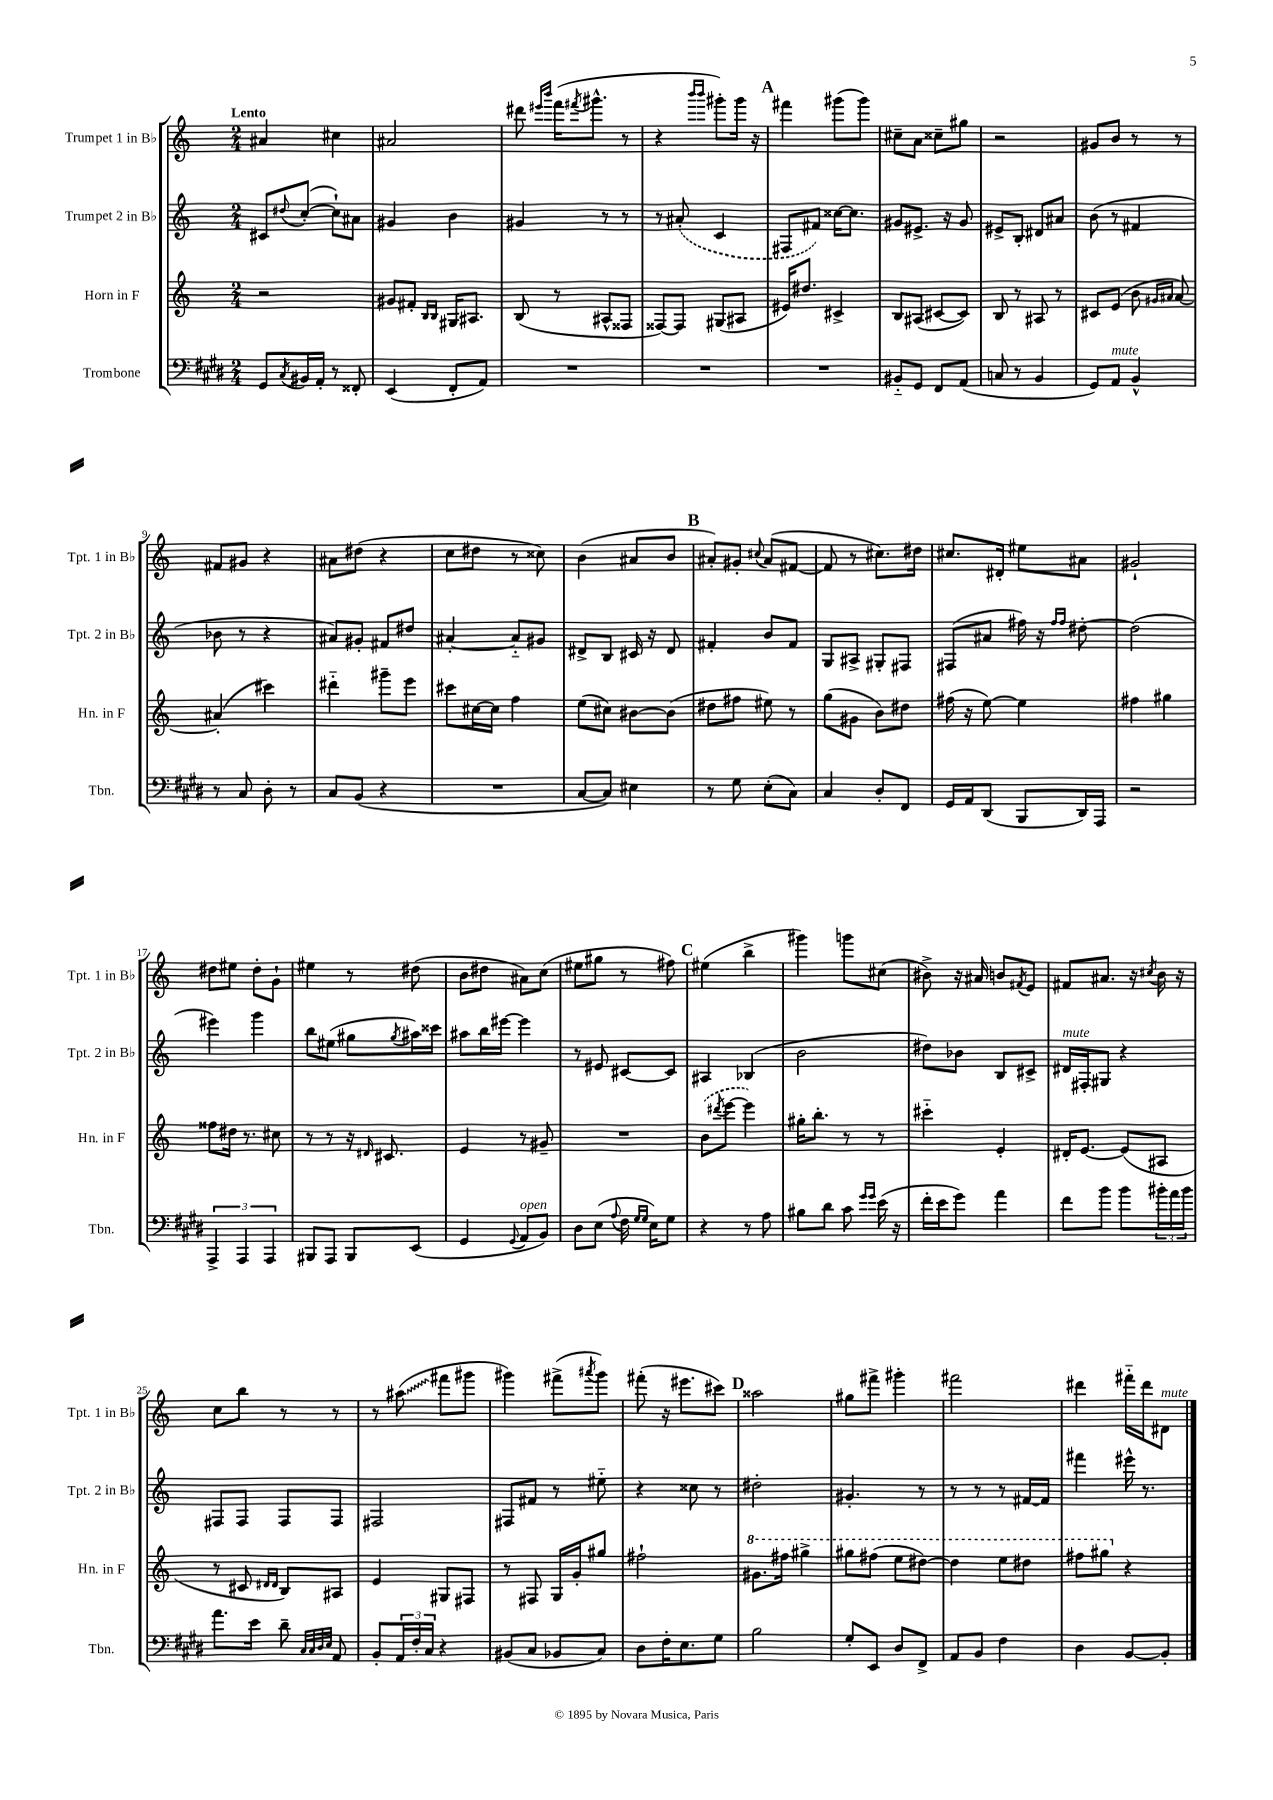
<<
\new StaffGroup <<
\new Staff = "s0" \with { instrumentName = "Trumpet 1 in Bb" shortInstrumentName = "Tpt. 1 in Bb" } {
    \clef treble \key c \major \numericTimeSignature \time 2/4 \tempo "Lento"
    ais'4 cis''4 |
    ais'2 |
    dis'''8 \grace { eis'''16 b'''16 } f'''16( \acciaccatura { fis'''8 } gis'''8.-^ r8 |
    r4 \grace { b'''16 b'''16 } gis'''8-.) gis'''16 r16 |
    \mark \markup { \bold "A" } fis'''4 gis'''8( gis'''8) |
    cis''8-- a'8 cisis''8-- gis''8 |
    r2 |
    gis'8 b'8 r8 r8 |
    fis'8 gis'8 r4 |
    ais'8 dis''8( r4 |
    c''8 dis''8 r8 cisis''8) |
    b'4( ais'8 b'8 |
    \mark \markup { \bold "B" } ais'8-.) gis'8-. \appoggiatura { cis''8 } ais'8( fis'8~ |
    fis'8 r8 cis''8.) dis''16 |
    cis''8. dis'16-. eis''8 ais'8 |
    gis'2-! |
    dis''8 eis''8 dis''8-. g'8-! |
    eis''4 r8 dis''8( |
    b'8 dis''8 ais'8) c''8( |
    eis''8 gis''8 r8 fis''8) |
    \mark \markup { \bold "C" } eis''4( b''4-> |
    gis'''4) g'''8 cis''8( |
    bis'8->) r16 ais'16 b'8 \acciaccatura { fis'8 } e'8 |
    fis'8 ais'8. r16 \acciaccatura { cis''8 } b'16 r16 |
    c''8 b''8 r8 r8 |
    r8 \once \override Glissando.style = #'zigzag ais''8\glissando( fis'''8 gis'''8 |
    gis'''4) fis'''8->( \acciaccatura { ais'''8 } gis'''8) |
    fis'''8-.( r16 eis'''8. cis'''8) |
    \mark \markup { \bold "D" } aisis''2 |
    gis''8 fis'''8-> gis'''4-. |
    fis'''2 |
    dis'''4 fis'''16-_ dis'''16 dis'8^\markup { \italic "mute" } \bar "|." |
}
\new Staff = "s1" \with { instrumentName = "Trumpet 2 in Bb" shortInstrumentName = "Tpt. 2 in Bb" } {
    \clef treble \key c \major \numericTimeSignature \time 2/4
    cis'8 \appoggiatura { dis''8 } c''8~-.( c''8-!) ais'8 |
    gis'4 b'4 |
    gis'4 r8 r8 |
    r8 \once \slurDashed ais'8-.( c'4 |
    \mark \markup { \bold "A" } fis8 fis'8) cisis''16~ cisis''8. |
    gis'8 eis'8.-> r16 gis'8 |
    eis'8-> b8-. dis'8 ais'8 |
    b'8( r8 fis'4 |
    bes'8 r8 r4 |
    ais'8) gis'8-. fis'8 dis''8 |
    ais'4~-. ais'8-_ gis'8 |
    dis'8-> b8 cis'16 r16 dis'8 |
    \mark \markup { \bold "B" } fis'4-. b'8 fis'8 |
    g8 ais8-> gis8-. fis8 |
    fis8( ais'8 fis''16) r16 \grace { fis''16 fis''16 } dis''8~-. |
    dis''2( |
    eis'''4) g'''4 |
    b''8 eis''8( gis''8 \acciaccatura { gis''8 } ais''16) cisis'''16 |
    ais''8 b''16 eis'''16~ eis'''4 |
    r8 eis'8 cis'8~ cis'8 |
    \mark \markup { \bold "C" } ais4 bes4( |
    b'2 |
    dis''8) bes'8 b8 cis'8-> |
    dis'16^\markup { \italic "mute" } fis16-. gis8 r4 |
    fis8 fis8 fis8 fis8 |
    fis2 |
    fis8 fis'8 r8 eis''8-_ |
    r4 cisis''8 r8 |
    \mark \markup { \bold "D" } dis''2-. |
    gis'4.-. r8 |
    r8 r8 r8 fis'16~ fis'16 |
    fis'''4 eis'''16-^ r8. \bar "|." |
}
\new Staff = "s2" \with { instrumentName = "Horn in F" shortInstrumentName = "Hn. in F" } {
    \clef treble \key c \major \numericTimeSignature \time 2/4
    r2 |
    gis'8 fis'8-. \grace { b16 b16 } gis16 ais8. |
    b8( r8 ais8-^ fisis8 |
    fisis8~) fisis8 gis8( ais8 |
    \mark \markup { \bold "A" } eis'16) dis''8. cis'4-> |
    b8 ais8( cis'8~ cis'8) |
    b8 r8 ais8 r8 |
    cis'8 e'8( b'8 \grace { gis'16 ais'16 } ais'8~) |
    ais'4-.( cis'''4) |
    dis'''4-_ gis'''8-- e'''8 |
    cis'''8 cis''16~ cis''16 f''4 |
    e''8( cis''8) bis'8~ bis'8( |
    \mark \markup { \bold "B" } dis''8 fis''8 eis''8) r8 |
    g''8( gis'8 b'8) dis''8 |
    fis''16( r16 e''8~) e''4 |
    fis''4 gis''4 |
    fisis''8 dis''16 r8. cis''8 |
    r8 r8 r16 \grace { dis'16 } cis'8. |
    e'4 r8 gis'8-- |
    R2 |
    \mark \markup { \bold "C" } \once \slurDashed b'8( \acciaccatura { dis'''8 } e'''8~ e'''4) |
    gis''16-. b''8.-. r8 r8 |
    cis'''4-_ e'4-. |
    dis'16-. e'8.~ e'8( ais8 |
    r8 cis'8 \grace { dis'16 dis'16 } b8) ais8 |
    e'4 gis8 fis8 |
    r8 fis8 g16 g'16-. gis''8 |
    fis''2-! |
    \mark \markup { \bold "D" } \ottava #1 gis''8. fis'''16 gis'''4-> |
    gis'''8 fis'''8( e'''8 dis'''8~) |
    dis'''4 e'''8 dis'''8 |
    fis'''8 gis'''8 \ottava #0 r4 \bar "|." |
}
\new Staff = "s3" \with { instrumentName = "Trombone" shortInstrumentName = "Tbn." } {
    \clef bass \key e \major \numericTimeSignature \time 2/4
    gis,8 \acciaccatura { cis8 } bis,16 a,16-. r8 fisis,8-. |
    e,4( fis,8-. a,8) |
    R2 |
    R2 |
    \mark \markup { \bold "A" } R2 |
    bis,8-_ gis,8 fis,8 a,8( |
    c8 r8 b,4 |
    gis,8) a,8^\markup { \italic "mute" } b,4-^ |
    r8 cis8 dis8-. r8 |
    cis8 b,8( r4 |
    R2 |
    cis8~ cis8) eis4 |
    \mark \markup { \bold "B" } r8 gis8 e8-.( cis8) |
    cis4 dis8-. fis,8 |
    gis,16 a,16 dis,8( b,,8 dis,16) a,,16 |
    r2 |
    \tuplet 3/2 { a,,4-> a,,4 a,,4 } |
    bis,,8 a,,8 bis,,8 e,8( |
    gis,4 \appoggiatura { gis,8 } a,8^\markup { \italic "open" } b,8) |
    dis8 e8( \appoggiatura { a8 } fis16 \grace { gis16 gis16 } e16) gis8 |
    \mark \markup { \bold "C" } r4 r8 a8 |
    bis8 dis'8 cis'8 \grace { gis'16 gis'16 } e'16( r16 |
    fis'16-. e'16 gis'8) a'4 |
    fis'8 b'8 b'8 \tuplet 3/2 { bis'16-. a'16 bis'16 } |
    a'8. e'16 dis'8-- \grace { cis32 cis32 dis32 e32 } a,8 |
    b,8-. \tuplet 3/2 { a,16 fis16-. cis16 } r4 |
    bis,8( cis8 bes,8 cis8) |
    dis8 fis16-. e8. gis8 |
    \mark \markup { \bold "D" } b2 |
    gis8-. e,8 dis8 fis,8-> |
    a,8 b,8 fis4 |
    dis4 b,8~ b,8-. \bar "|." |
}
>>
>>
